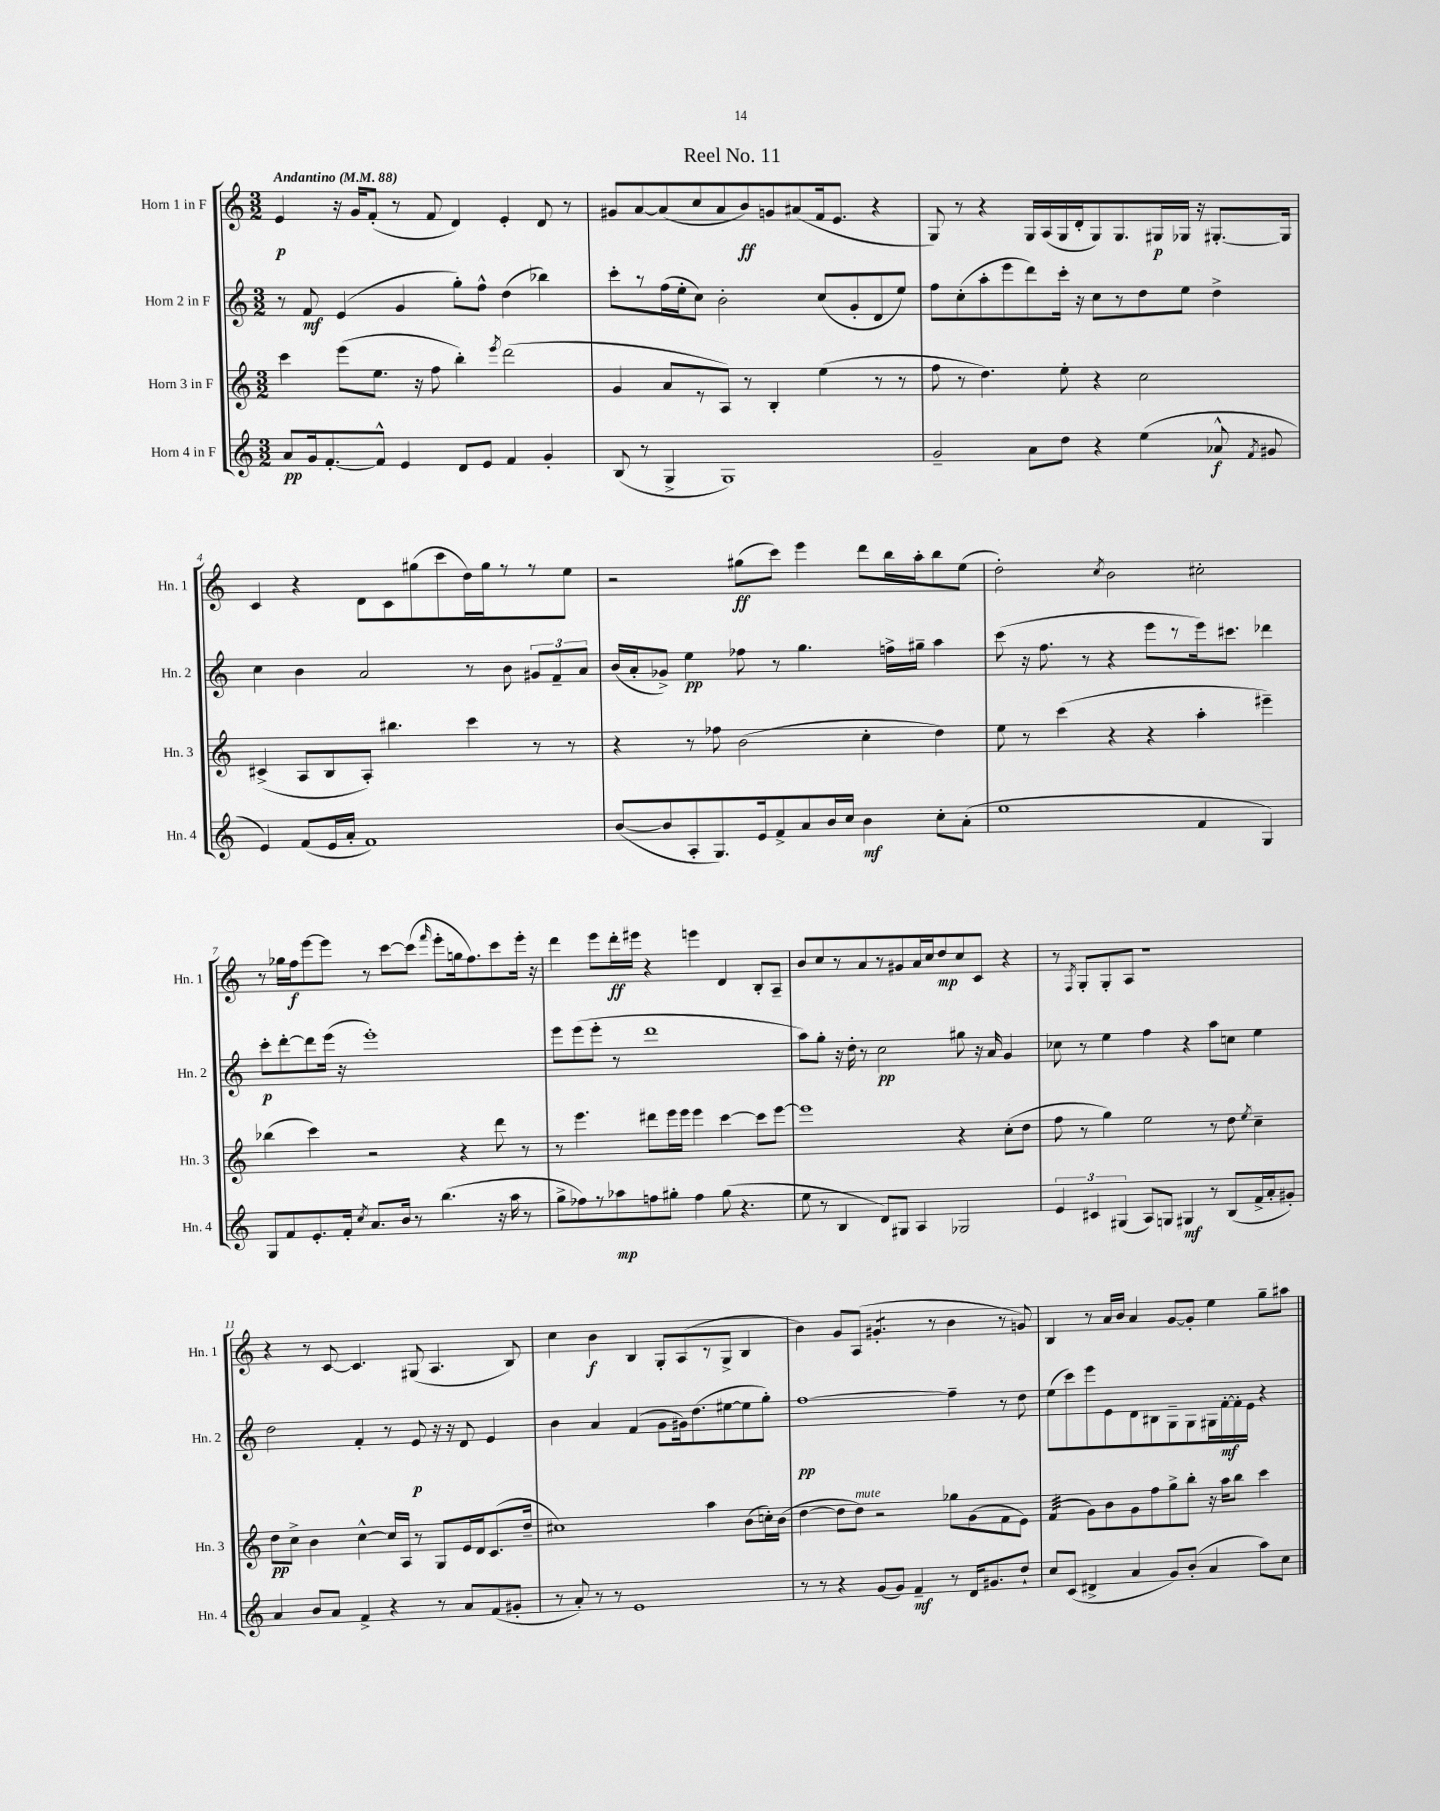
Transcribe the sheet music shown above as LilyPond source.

\header { title = "Reel No. 11" }
<<
\new StaffGroup <<
\new Staff = "s0" \with { instrumentName = "Horn 1 in F" shortInstrumentName = "Hn. 1" } {
    \clef treble \key c \major \numericTimeSignature \time 3/2 \tempo "Andantino" 4 = 88
    \autoBeamOff e'4\p r16 g'16[ f'8]-.( r8 f'8 d'4) e'4-. d'8 r8 |
    gis'8[ a'8~ a'8( c''8 a'8 b'8\ff) g'8 ais'8( f'16 e'8.] r4 |
    g8) r8 r4 g16[ a16( g16 d'16-. g8) g8. gis16\p ges16] r16 gis8.[~-. gis16] |
    c'4 r4 d'8[ c'8 gis''8( c'''8 d''16) gis''16 r8 r8 e''8] |
    r2 gis''8[\ff( c'''8]) e'''4 d'''8[ b''16 a''16-. b''8 e''8]( |
    d''2-.) \acciaccatura { c''8 } b'2 cis''2-. |
    r8 ges''16[ f''16\f e'''8~ e'''8] r8 c'''8[~ c'''8]( \grace { f'''16 } e'''8[-. g''16 f''8.) c'''8 e'''16]-. r16 |
    d'''4 e'''8[ d'''16-.\ff eis'''16] r4 e'''4 d'4 b8[-. a8]-- |
    b'8[ c''8 r8 a'8 r8 gis'8 a'16 c''16 d''8\mp c''8 c'8] r4 |
    r8 \acciaccatura { f8 } g8[-. g8-. a8] r1 |
    r4 r8 c'8~ c'4. gis8( a4. b8) |
    c''4 b'4\f b4 g8[-. a8( r8 g8]-> b4 |
    b'4) g'8[ a8]( gis'4.:8-. r8 b'4 r8 g'8) |
    b4 r8 a'16[ b'16] a'4 g'8[~ g'8]-. e''4 g''8[-- ais''8] \bar "|." |
}
\new Staff = "s1" \with { instrumentName = "Horn 2 in F" shortInstrumentName = "Hn. 2" } {
    \clef treble \key c \major \numericTimeSignature \time 3/2
    \autoBeamOff r8 f'8\mf e'4( g'4 g''8[-.) f''8]-^ d''4( bes''4) |
    c'''8[-. r8 f''16( e''16-. c''8]) b'2-. c''8[( g'8-. d'8 e''8]) |
    f''8[ c''8-.( a''8-. e'''8 d'''8) c'''16]-. r16 c''8[ r8 d''8 e''8] d''4-> |
    c''4 b'4 a'2 r8 b'8 \tuplet 3/2 { gis'8[ f'8-- a'8] } |
    b'16[( a'16-. ges'8]->) e''4\pp fes''8 r8 g''4. f''16[-> gis''16]-- a''4 |
    c'''8( r16 f''8. r8 r4 e'''8[ r8 e'''16) cis'''8.] des'''4 |
    c'''8[-.\p d'''8~-. d'''8 e'''16]( r16 e'''1-.) |
    e'''8[ e'''8( e'''8]-. r8 d'''1 |
    a''8[) g''8]-. r16 d''16-. r8 c''2\pp gis''8 r16 a'16 g'4 |
    ces''8 r8 e''4 f''4 r4 a''8[ c''8] e''4 |
    d''2 f'4-. r8 e'8\p r16 r16 d'8 e'4 |
    b'4 a'4 f'4( g'8[ gis'16) d''8.( eis''8~ eis''8 g''8]-.) |
    f''1~\pp f''4-- r8 d''8 |
    e''8[( c'''8) e'''8 e'8 d'8 bis8 g8-- g8 gis16 f'16~-.\mf f'16-. e'16] r4 \bar "|." |
}
\new Staff = "s2" \with { instrumentName = "Horn 3 in F" shortInstrumentName = "Hn. 3" } {
    \clef treble \key c \major \numericTimeSignature \time 3/2
    \autoBeamOff c'''4 e'''8[( e''8.] r16 f''8 b''4-.) \acciaccatura { e'''8 } d'''2( |
    g'4 a'8[ r8 a8]) r8 b4-. e''4( r8 r8 |
    f''8 r8 d''4.) e''8-. r4 c''2 |
    cis'4->( a8[ b8 a8]-.) bis''4. c'''4 r8 r8 |
    r4 r8 fes''8 b'2( c''4-. d''4) |
    e''8 r8 c'''4( r4 r4 a''4-. eis'''4--) |
    bes''4( c'''4) r2 r4 d'''8 r8 |
    r8 e'''4. dis'''8[ e'''16 e'''16] e'''4 c'''4~ c'''8[ e'''8]~ |
    e'''1 r4 c''8[-.( d''8] |
    f''8 r8 g''4) e''2 r8 d''8 \acciaccatura { e''8 } c''4-- |
    d''8[\pp c''8]-> b'4 c''4~-^ c''16[ a16] r8 g8[ e'16 d'16 c'8.( d''16]-- |
    cis''1) a''4 b'8[( c''16-.) b'16]( |
    d''4~ d''8[ d''8]^\markup { \italic "mute" }) r2 ges''8[ g'8( f'8 e'8]) |
    f'4:32( g'8[) b'8 g'8 f''8 g''8-> b''8]-. r16 a''16[ b''8] c'''4 \bar "|." |
}
\new Staff = "s3" \with { instrumentName = "Horn 4 in F" shortInstrumentName = "Hn. 4" } {
    \clef treble \key c \major \numericTimeSignature \time 3/2
    \autoBeamOff a'8[\pp g'16 f'8.~-. f'8]-^ e'4 d'8[ e'8] f'4 g'4-. |
    b8( r8 g4-> g1) |
    g'2-- a'8[ d''8] r4 e''4( aes'8-^\f \acciaccatura { f'8 } gis'8 |
    e'4) f'8[( e'16 a'16]-. f'1) |
    b'8[~( b'8 a8-. g8.) e'16 f'8-> a'8 b'16 c''16] b'4\mf c''8[-. a'8]-.( |
    e''1 f'4 g4) |
    g8[ f'8 e'8.-. f'16]-. \acciaccatura { c''8 } a'8.[ b'16] r8 b''4.( r16 a''16 r8 |
    g''8[-> fes''8) r8 aes''8\mp f''8 gis''8]-. f''4 gis''8( r4. |
    e''8 r8 b4 d'8[) gis8] a4 ges2 |
    \tuplet 3/2 { e'4 cis'4 gis4( } a8[) g8] gis4\mf r8 b8[( f'16-> a'16-. gis'8]-.) |
    a'4 b'8[ a'8] f'4-> r4 r8 a'8[ f'8( gis'8]-. |
    r8 a'8-.) r8 r8 e'1 |
    r8 r8 r4 g'8[( g'8]) f'4--\mf r8 d'16[ gis'8. d''8]-! |
    c''8[ c'8]( dis'4-> a'4 g'8[) b'8]-.( a'4 a''8[) c''8] \bar "|." |
}
>>
>>
